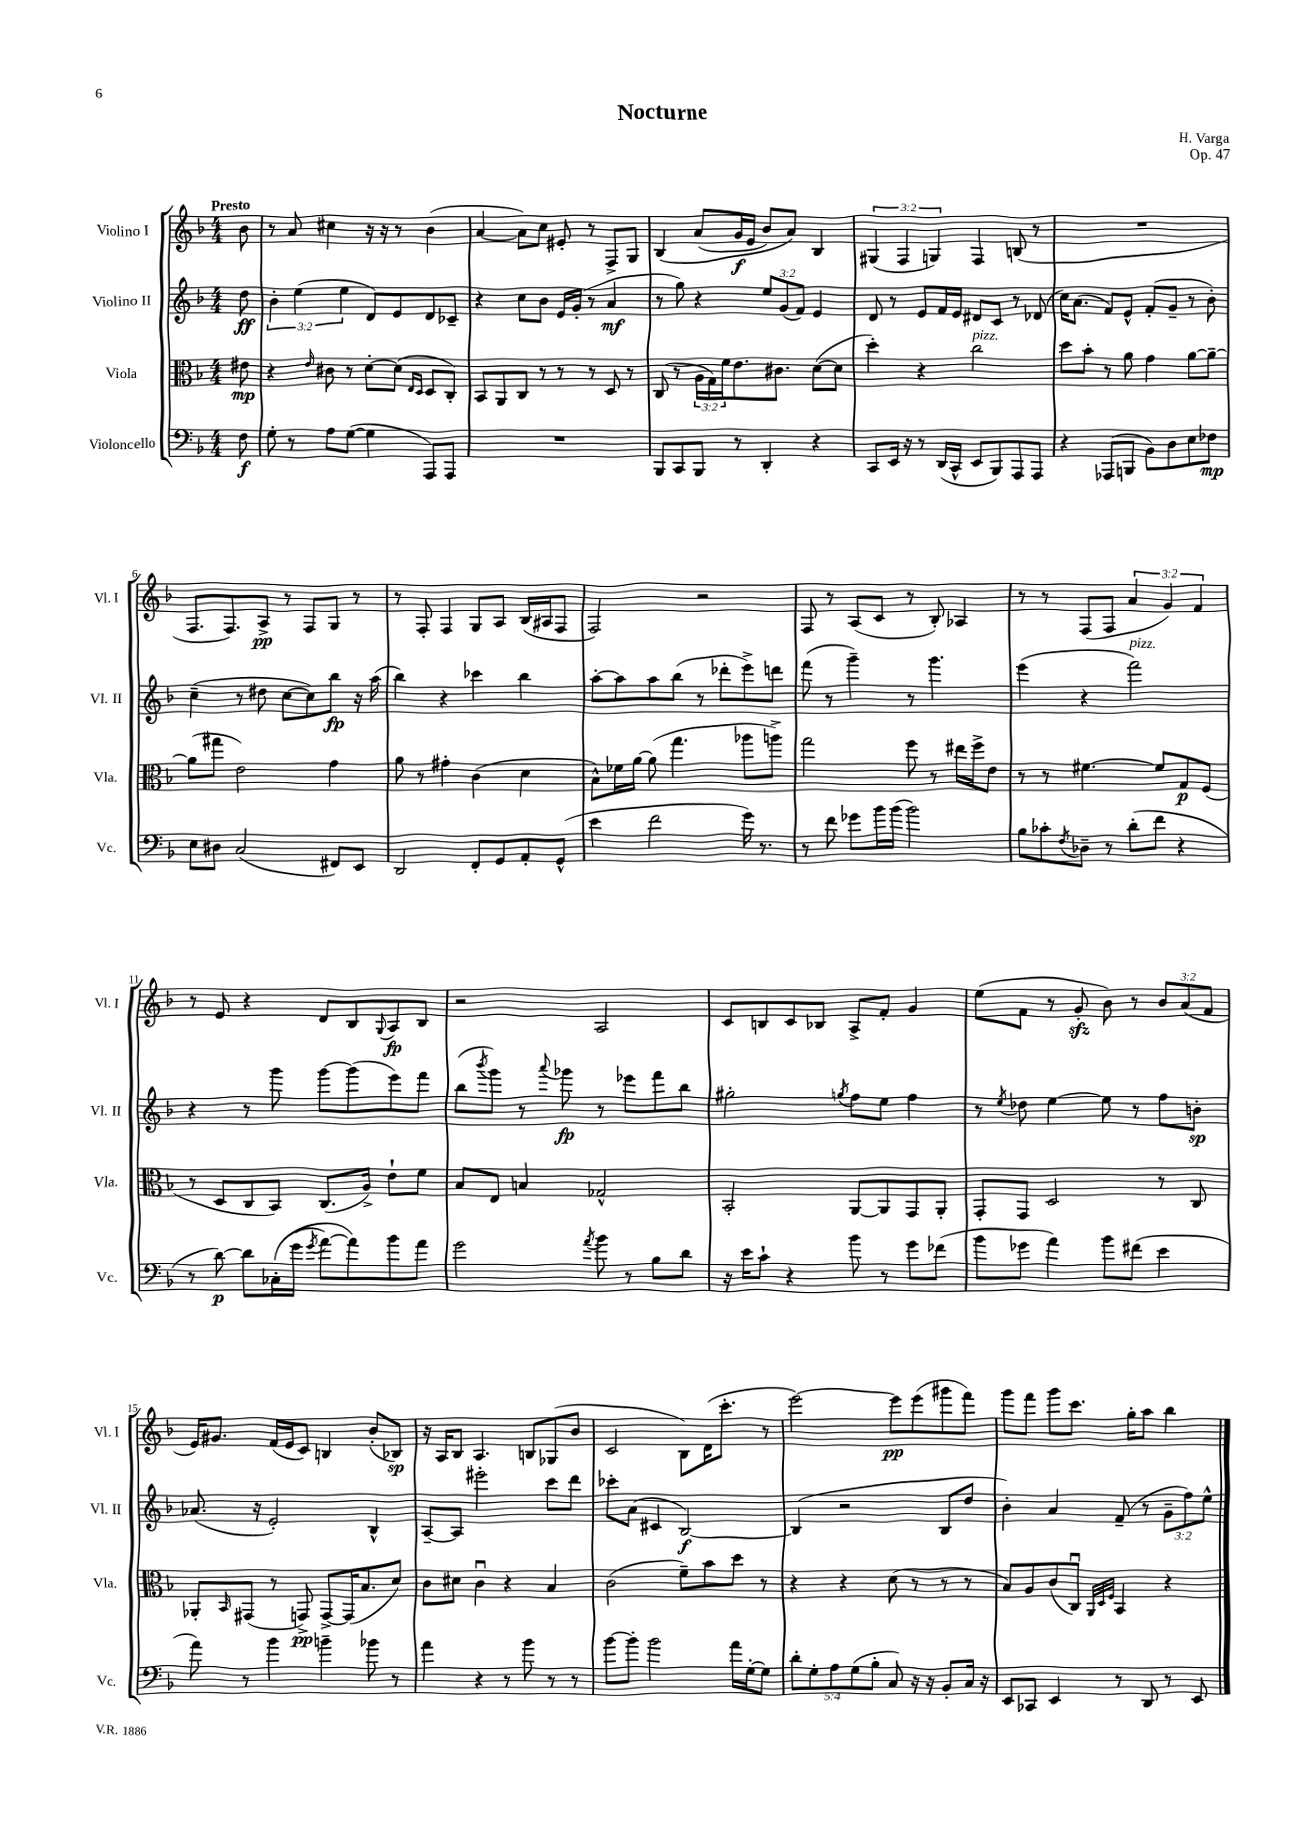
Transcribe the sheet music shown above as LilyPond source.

\header { title = "Nocturne" composer = "H. Varga" opus = "Op. 47" }
<<
\new StaffGroup <<
\new Staff = "s0" \with { instrumentName = "Violino I" shortInstrumentName = "Vl. I" } {
    \clef treble \key f \major \numericTimeSignature \time 4/4 \override Staff.TupletNumber.text = #tuplet-number::calc-fraction-text \partial 8 \tempo "Presto"
    bes'8 |
    r8 a'8 cis''4 r16 r16 r8 bes'4( |
    a'4~ a'8) c''8 eis'8-. r8 f8-> g8 |
    bes4\( a'8( g'16\f e'16 bes'8) a'8\) bes4 |
    \tuplet 3/2 { gis4( f4 g4) } f4 b8( r8 |
    R1 |
    f8. f8.) a8->\pp r8 f8 g8 r8 |
    r8 f8-. f4 g8 a8 bes16( ais16 f8 |
    f2) r2 |
    f8 r8 a8( c'8 r8 bes8-.) aes4 |
    r8 r8 f8( f8 \tuplet 3/2 { a'4 g'4) f'4 } |
    r8 e'8 r4 d'8 bes8 \appoggiatura { g8 } a8\fp bes8 |
    r2 a2 |
    c'8 b8 c'8 bes8 a8-> f'8-. g'4 |
    e''8( f'8 r8 g'8-.\sfz bes'8) r8 \tuplet 3/2 { bes'8 a'8( f'8 } |
    e'16) gis'8. f'16( e'16 c'8) b4 bes'8-.( bes8\sp) |
    r16 a16 bes8 a4. b8 ges8( bes'8 |
    c'2 bes8) d'16( c'''8.-. r8 |
    e'''2~) e'''8\pp e'''8( gis'''8 f'''8) |
    g'''8 f'''8 g'''8 c'''8. g''16-. a''8 bes''4 \bar "|." |
}
\new Staff = "s1" \with { instrumentName = "Violino II" shortInstrumentName = "Vl. II" } {
    \clef treble \key f \major \numericTimeSignature \time 4/4 \override Staff.TupletNumber.text = #tuplet-number::calc-fraction-text \partial 8
    d''8\ff |
    \tuplet 3/2 { bes'4-. e''4( e''4 } d'8) e'8 d'8 ces'8-- |
    r4 c''8 bes'8 e'16 g'16-.( r8 a'4\mf |
    r8 g''8) r4 \tuplet 3/2 { e''8 g'8( f'8) } e'4 |
    d'8 r8 e'8 f'16 e'16 dis'8 c'8 r8 des'8( |
    c''16) a'8.( f'8) e'8-^ f'8-.( g'8-- r8 bes'8-.) |
    c''4--( r8 dis''8 c''8~ c''8) bes''8\fp r16 a''16( |
    bes''4) r4 ces'''4 bes''4 |
    a''8~-. a''8 a''8 bes''8( r8 des'''8-. e'''8->) d'''8 |
    f'''8( r8 g'''4--) r8 g'''4. |
    e'''4( r4 f'''2^\markup { \italic "pizz." }) |
    r4 r8 g'''8 g'''8~ g'''8( e'''8) f'''8 |
    bes''8( \acciaccatura { bes'''8 } g'''8) r8 \appoggiatura { a'''8 } ges'''8\fp r8 ees'''8 f'''8 bes''8 |
    gis''2-. \acciaccatura { g''8 } f''8 e''8 f''4 |
    r8 \acciaccatura { e''8 } des''8 e''4~ e''8 r8 f''8 b'8-.\sp |
    aes'8.( r16 e'2-.) bes4-^ |
    a8~-- a8 eis'''2-. c'''8 d'''8 |
    ces'''8-. a'8( cis'4 bes2~\f) |
    bes4( r2 bes8 d''8 |
    bes'4-.) a'4 f'8--( r8 \tuplet 3/2 { g'8-- f''8) e''8-^ } \bar "|." |
}
\new Staff = "s2" \with { instrumentName = "Viola" shortInstrumentName = "Vla." } {
    \clef alto \key f \major \numericTimeSignature \time 4/4 \override Staff.TupletNumber.text = #tuplet-number::calc-fraction-text \partial 8
    eis'8\mp |
    r4 \grace { e'16 } cis'8 r8 d'8~-. d'8( \grace { e16 d16 } d8 c8-.) |
    bes,8 a,8 c8 r8 r8 r8 d8 r8 |
    c8( r8 \tuplet 3/2 { a16 g16) f'16 } e'8. cis'8. d'8~( d'8 |
    d''4-.) r4 c''2^\markup { \italic "pizz." } |
    d''8 bes'8-. r8 a'8 g'4 a'8~ a'8~-- |
    a'8( gis''8 e'2) g'4 |
    a'8 r8 gis'4-. c'4( d'4 |
    bes8-^) fes'16 a'16~ a'8( g''4. aes''8 a''8->) |
    g''2 f''8 r8 eis''16 f''16-> e'8 |
    r8 r8 fis'4.~ fis'8 g8\p f8( |
    r8 d8 c8 bes,8) c8.( a16->) e'8-! f'8 |
    bes8 e8 b4 ges2-^ |
    bes,2-. a,8~ a,8 g,8 a,8-. |
    g,8-. g,8 d2 r8 c8 |
    aes,8-. \grace { bes,16 } gis,8( r8 g,8->\pp) g,8~-> g,16( bes8. d'8) |
    c'8 dis'8 c'4\downbow r4 bes4 |
    c'2( f'8--) bes'8 d''8 r8 |
    r4 r4 d'8( r8 r8 r8 |
    bes8) a8 c'8( c8\downbow) \grace { a,32 d32 f32 } bes,4 r4 \bar "|." |
}
\new Staff = "s3" \with { instrumentName = "Violoncello" shortInstrumentName = "Vc." } {
    \clef bass \key f \major \numericTimeSignature \time 4/4 \override Staff.TupletNumber.text = #tuplet-number::calc-fraction-text \partial 8
    f8\f |
    g8-. r8 a8 g8~( g4 a,,8) a,,8 |
    R1 |
    bes,,8 c,8 bes,,8 r8 d,4-. r4 |
    c,8 e,16 r16 r8 d,16( c,16-^ e,8 bes,,8) a,,8 a,,8 |
    r4 aes,,8( b,,8 bes,8) d8 e8 fes8\mp |
    e8 dis8 c2( fis,8) e,8 |
    d,2 f,8-. g,8 a,8-. g,8-^( |
    e'4 f'2 g'16) r8. |
    r8 f'8 ges'8 bes'16 bes'16( bes'2) |
    bes8 ces'8-. \acciaccatura { f8 } des8-- r8 d'8-.( f'8 r4 |
    r8 d'8~\p) d'8 ces16-.\( g'16( \acciaccatura { g'8 } a'8~) a'8\) bes'8 a'8 |
    g'2 \acciaccatura { a'8 } bes'8 r8 bes8 d'8 |
    r16 e'16 c'8-! r4 bes'8 r8 g'8 fes'8( |
    bes'8 ges'8 a'4) bes'8 fis'8( e'4 |
    a'8) r8 bes'4 b'4-- bes'8 r8 |
    a'4 r4 r8 bes'8 r8 r8 |
    bes'8~ bes'8-. bes'2 a'16 g16~-. g8 |
    \tuplet 5/4 { d'8-. g8-. a8 g8( bes8-. } c8) r16 r16 bes,8-. c16 r16 |
    e,8 ces,8 e,4 r8 d,8 r8 e,8 \bar "|." |
}
>>
>>
